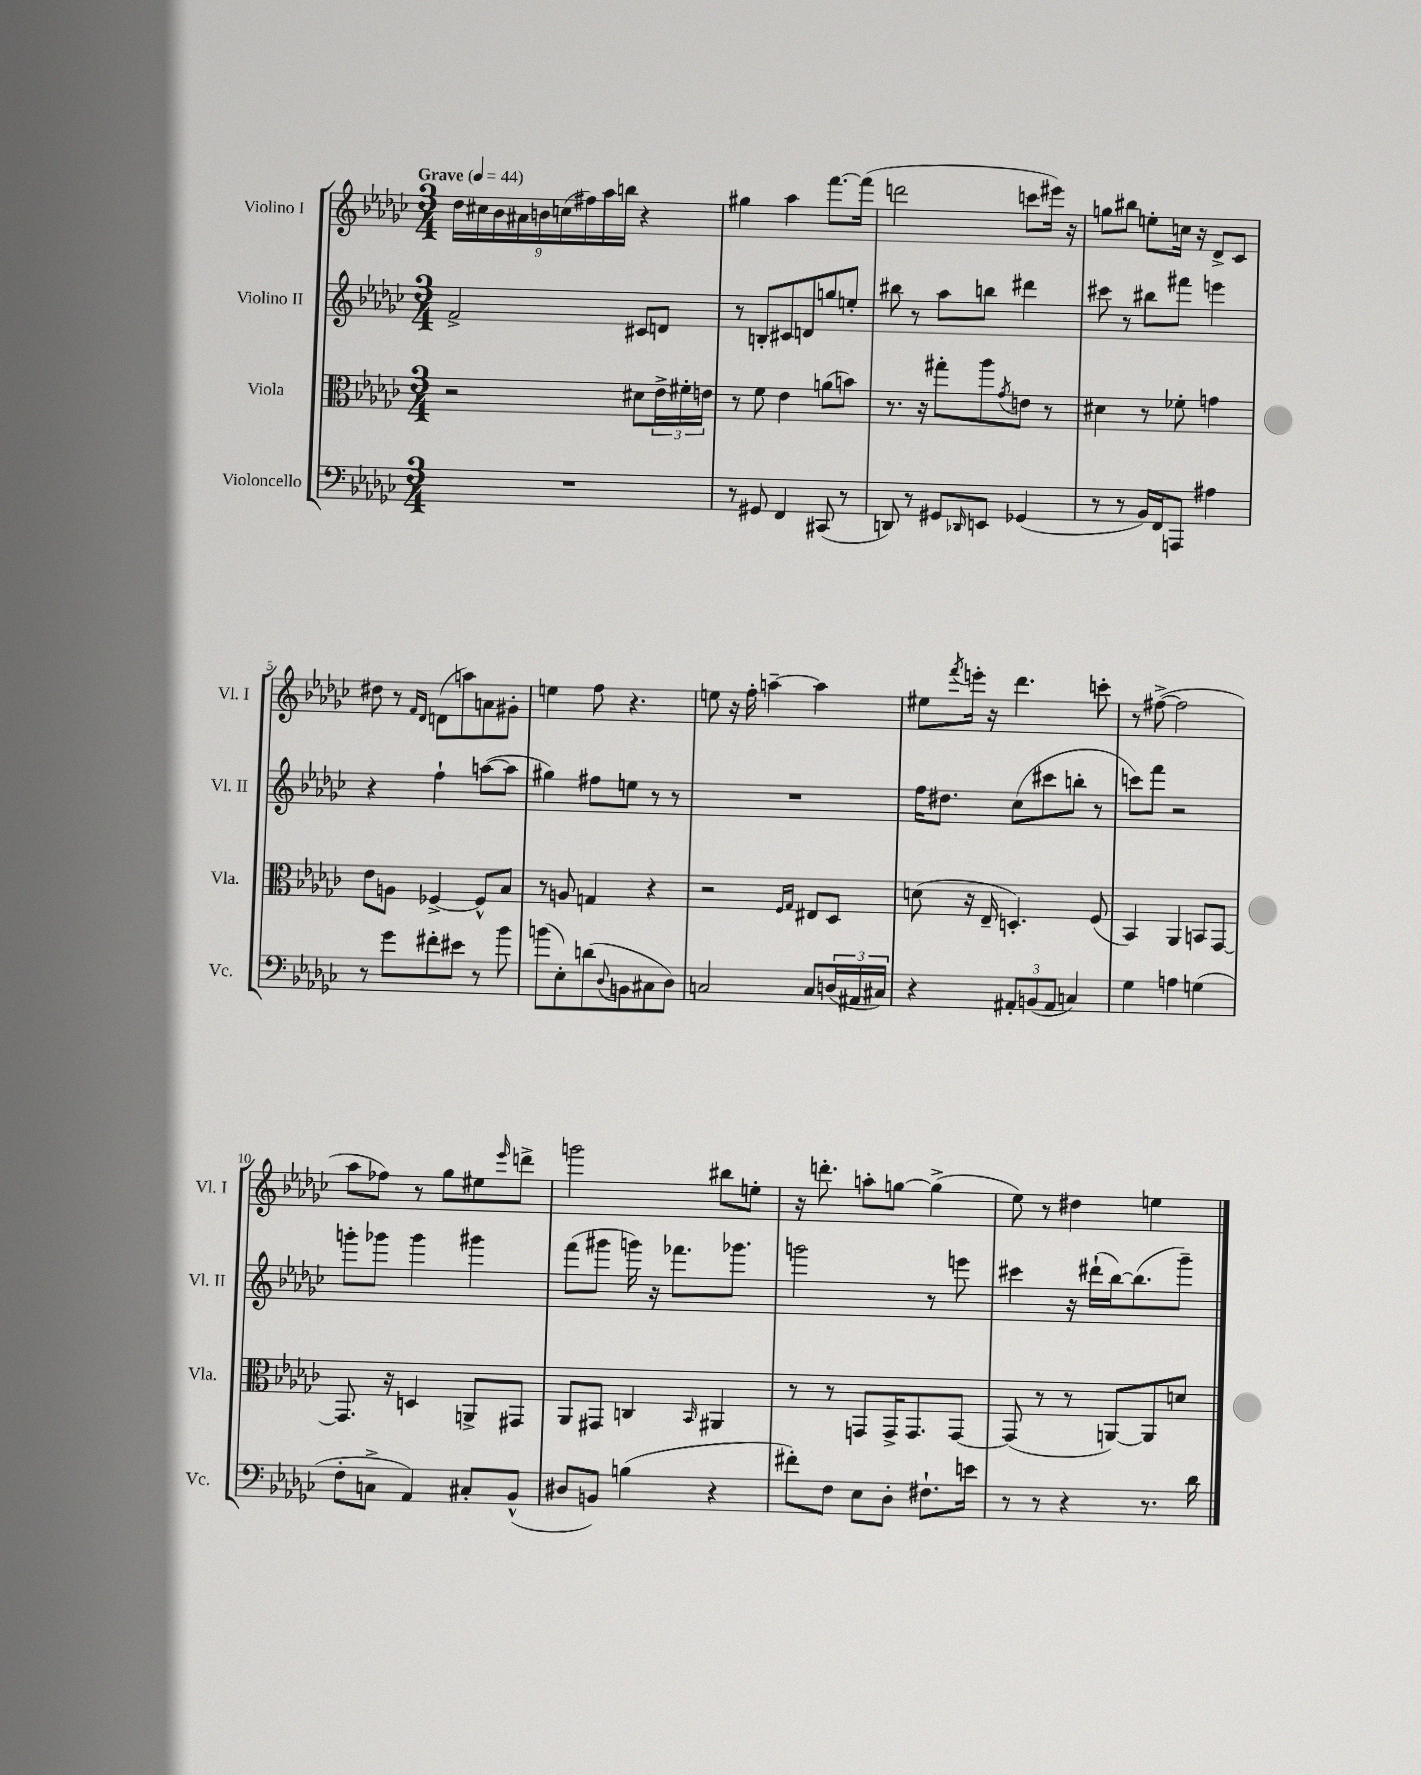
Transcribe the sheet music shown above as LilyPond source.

<<
\new StaffGroup <<
\new Staff = "s0" \with { instrumentName = "Violino I" shortInstrumentName = "Vl. I" } {
    \clef treble \key ges \major \numericTimeSignature \time 3/4 \tempo "Grave" 4 = 44
    \tuplet 9/8 { des''16 cis''16 bes'16 ais'16 b'16 c''16( fis''16) aes''16 b''16 } r4 |
    gis''4 aes''4 f'''8.~ f'''16( |
    d'''2 c'''8 eis'''16) r16 |
    g''8 bis''8 e''8-. c''16 r16 des'8-> ces'8 |
    dis''8 r8 \grace { f'16 des'16 } d'8( a''8) a'8 gis'8-. |
    e''4 f''8 r4. |
    e''8 r16 f''16-. a''4~-- a''4 |
    eis''8 \acciaccatura { f'''8 } e'''16-. r16 des'''4. c'''8-. |
    r8 fis''8~->( fis''2 |
    aes''8 fes''8) r8 ges''8 eis''8 \grace { ees'''16 } d'''8-> |
    g'''2 bis''8 e''8-. |
    r16 d'''8.-. a''8-. g''8~ g''4->( |
    ees''8) r8 dis''4 e''4 \bar "|." |
}
\new Staff = "s1" \with { instrumentName = "Violino II" shortInstrumentName = "Vl. II" } {
    \clef treble \key ges \major \numericTimeSignature \time 3/4
    f'2-> cis'8 d'8 |
    r8 b8-. cis'8 d'8 g''8 e''8-. |
    bis''8 r8 aes''8 b''8 dis'''4 |
    cis'''8 r8 bis''8 fis'''8 e'''4 |
    r4 f''4-! a''8~( a''8 |
    gis''4) fis''8 e''8 r8 r8 |
    R2. |
    f''16 dis''8. ces''8( cis'''8 b''8-. r8 |
    c'''8) f'''8 r2 |
    g'''8-. ges'''8 ges'''4 gis'''4 |
    f'''8( gis'''8 g'''16) r16 fes'''8. ges'''8. |
    g'''2 r8 e'''8 |
    cis'''4 r16 dis'''16-!( bes''16~) bes''8.( ges'''8--) \bar "|." |
}
\new Staff = "s2" \with { instrumentName = "Viola" shortInstrumentName = "Vla." } {
    \clef alto \key ges \major \numericTimeSignature \time 3/4
    r2 dis'8 \tuplet 3/2 { ees'16-> fis'16-. e'16 } |
    r8 f'8 ees'4 a'8( b'8) |
    r8. r16 gis''8-. aes''8 \acciaccatura { ges'8 } e'8 r8 |
    dis'4 r8 fes'8-. g'4 |
    ees'8 a8 fes4~-> fes8-^ bes8 |
    r8 a8 g4 r4 |
    r2 \grace { f16 ges16 } eis8 des8 |
    d'8( r16 ees16-- d4.-.) f8( |
    bes,4) aes,4 b,8 ges,8~ |
    ges,8. r16 d4 a,8-> gis,8 |
    aes,8 gis,8 c4 \grace { bes,16 } ais,4 |
    r8 r8 g,8 g,16-> g,8. g,8~ |
    g,8( r8 r8 a,8~) a,8 d'8 \bar "|." |
}
\new Staff = "s3" \with { instrumentName = "Violoncello" shortInstrumentName = "Vc." } {
    \clef bass \key ges \major \numericTimeSignature \time 3/4
    R2. |
    r8 gis,8 f,4 cis,8( r8 |
    d,8) r8 gis,8 \grace { des,16 } e,8 ges,4( |
    r8 r8 bes,16) f,16 a,,8 ais4 |
    r8 ges'8 fis'8-. eis'8 r8 bes'8 |
    b'8( ees8-.) d'8( \appoggiatura { des8 } b,8 cis8 des8) |
    c2 c8 \tuplet 3/2 { d16( ais,16 cis16) } |
    r4 \tuplet 3/2 { ais,8-. b,8( ais,8 } c4) |
    ges4 a4 g4( |
    f8-. c8-> aes,4) cis8-. bes,8-^( |
    dis8 b,8) b4( r4 |
    fis'8-.) f8 ees8 des8-. fis8.-! e'16 |
    r8 r8 r4 r8. des'16 \bar "|." |
}
>>
>>
